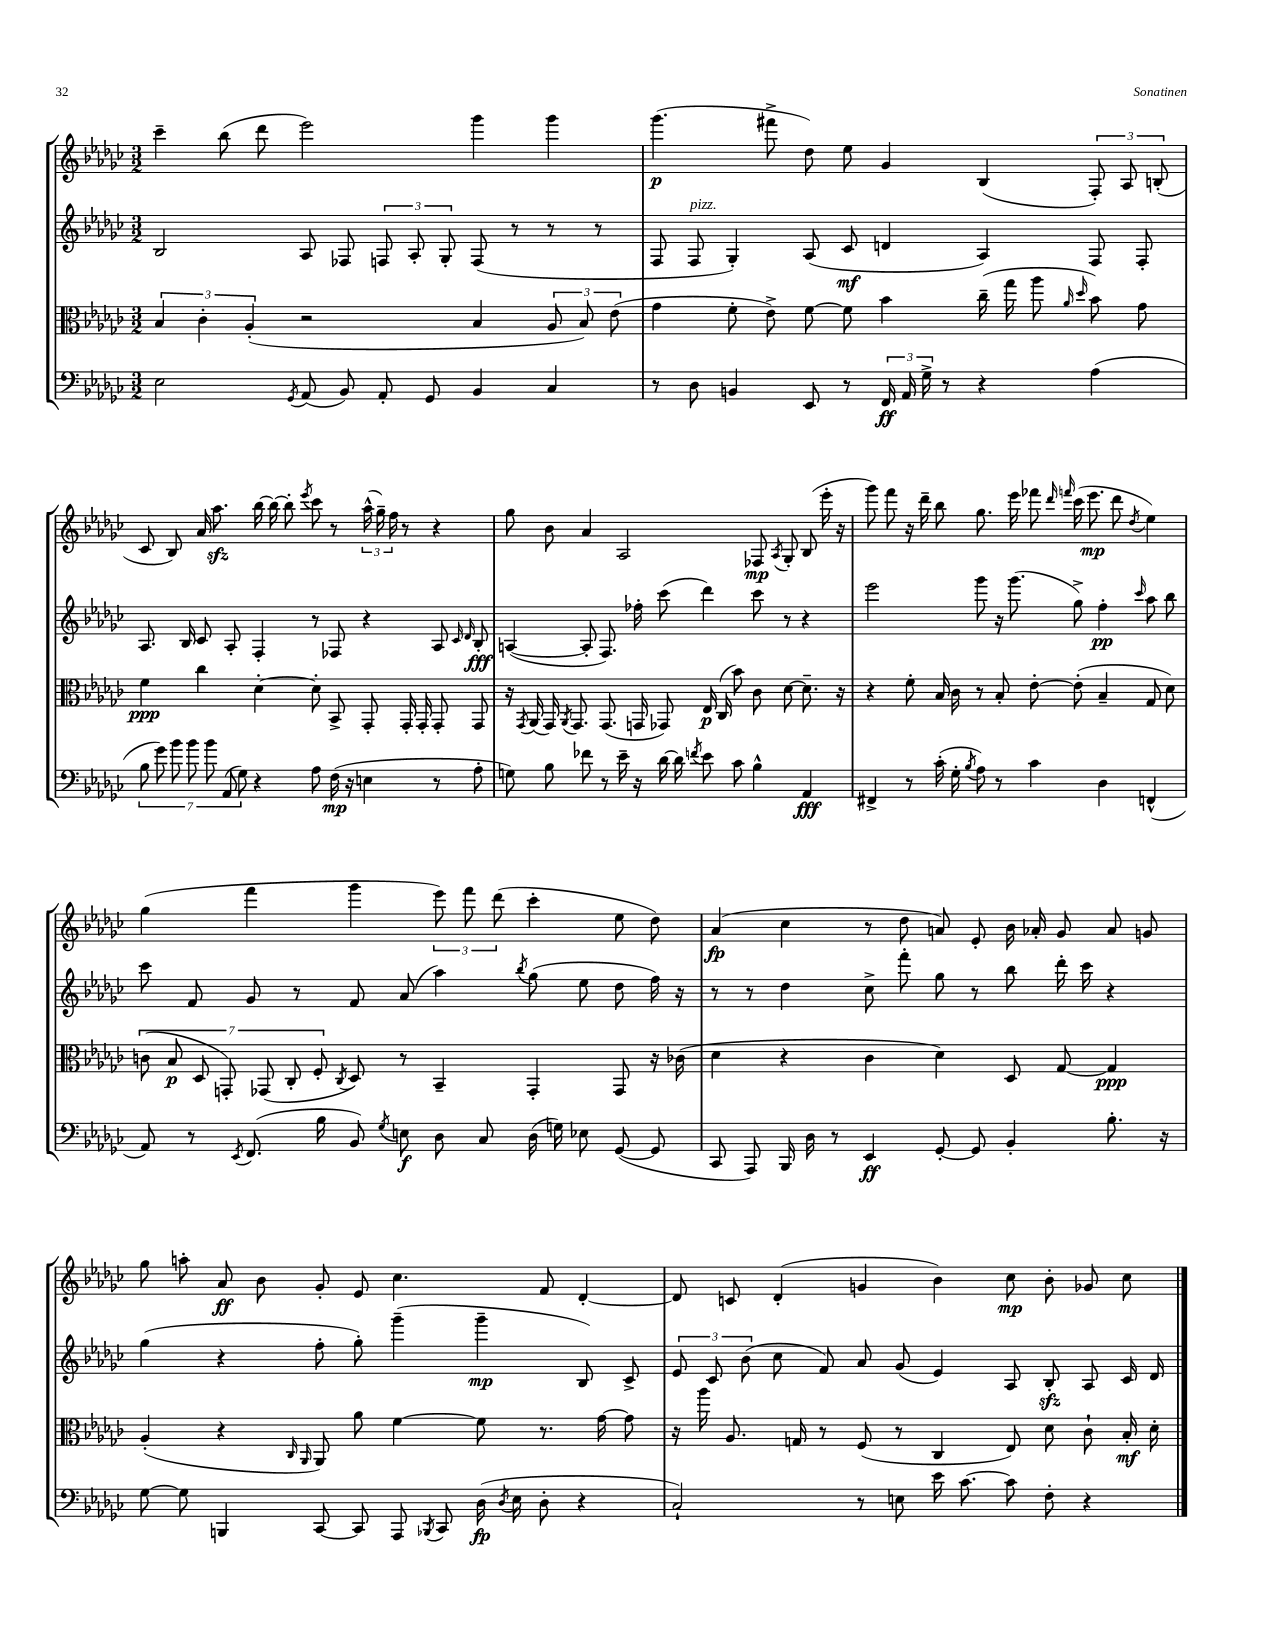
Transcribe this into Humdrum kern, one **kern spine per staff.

**kern	**kern	**kern	**kern
*staff4	*staff3	*staff2	*staff1
*clefF4	*clefC3	*clefG2	*clefG2
*k[b-e-a-d-g-c-]	*k[b-e-a-d-g-c-]	*k[b-e-a-d-g-c-]	*k[b-e-a-d-g-c-]
*M3/2	*M3/2	*M3/2	*M3/2
2E-	6B-	2B-	4ccc-~
.	6c-'	.	.
.	.	.	(8bb-
.	(6A-'	.	.
.	.	.	8ddd-
8qGG-	.	.	.
(8AA-	2r	8A-	2eee-)
8BB-)	.	8F-	.
8AA-'	.	12F	.
.	.	12A-'	.
8GG-	.	.	.
.	.	12G-'	.
4BB-	4B-	(8F	4ggg-
.	.	8r	.
4C-	12A-	8r	4ggg-
.	12B-)	.	.
.	.	8r	.
.	(12e-	.	.
=	=	=	=
8r	4g-	8F	(4.ggg-
8D-	.	8F	.
4BB	8f'	4G-')	.
.	8e-^)	.	8fff#^
8EE-	[8f	(8A-	8dd-)
8r	8f]	8c-	8ee-
24FF	4b-	4d	4g-
24AA-	.	.	.
24G-^	.	.	.
8r	.	.	.
4r	(16cc-~	4A-)	(4B-
.	16gg-	.	.
.	8aa-	.	.
.	16qqa-	.	.
.	16qqdd-	.	.
(4A-	8b-)	8F	12F')
.	.	.	12A-
.	8g-	8F'	.
.	.	.	(12B'
=	=	=	=
14B-	4f	8.A-	8c-
14g-)	.	.	.
.	.	.	8B-)
14b-	.	.	.
.	.	16B-	.
14b-	.	.	.
.	4cc-	8c-	16a-
14b-	.	.	.
.	.	.	8.aa-
(14AA-	.	.	.
.	.	8A-'	.
14G-)	.	.	.
4r	[4d-'	4F'	[16bb-
.	.	.	16bb-_
.	.	.	8bb-']
.	.	.	8qeee-
8A-	8d-']	8r	8ccc-
(16F	8BB-^	8F-	8r
16r	.	.	.
4E	8GG-'	4r	(24aa-^^
.	.	.	24gg-~)
.	.	.	24ff
.	16GG-'	.	8r
.	16GG-'	.	.
8r	8GG-'	8A-	4r
.	.	16qqc-	.
.	.	16qqd-	.
8A-'	8GG-	8B-'	.
=	=	=	=
8G)	16r	([4A	8gg-
.	8qGG-	.	.
.	(16AA-	.	.
8B-	16GG-)	.	8b-
.	8qAA-	.	.
.	8.GG-	.	.
8f-	.	8A']	4a-
8r	(8.GG-	8.F)	.
16e-~	.	.	2A-
16r	16GG	16ff-'	.
[16d-	8GG-)	(8ccc-	.
16d-]	.	.	.
8qf	.	.	.
8e-	16E-	4ddd-)	.
.	(16C-	.	.
8c-	8b-)	.	.
4B-^^	8c-	8ccc-	8F-
.	.	.	8qA-
.	[8d-	8r	8G-'
4AA-	8.d-~]	4r	(8B-
.	.	.	16eee-'
.	16r	.	16r
=	=	=	=
4FF#^	4r	2eee-	8ggg-)
.	.	.	8fff
8r	8f'	.	16r
.	.	.	16ddd-~
(16c-'	16B-	.	8bb-
16G-'	16c-	.	.
8qB-	.	.	.
8A-)	8r	8ggg-	8.gg-
8r	8B-'	16r	.
.	.	(8.ggg-	16eee-
4c-	[8e-'	.	8fff-
.	.	.	16qqddd-
.	.	.	16qqfff
.	(8e-']	8gg-^)	(16ccc-
.	.	.	8.eee-
4D-	4B-~	4ff'	.
.	.	.	8ddd-
.	.	16qqccc-	8qdd-
(4FF^^	8G-	8aa-	4ee-)
.	8d-)	8bb-	.
=	=	=	=
8AA-)	(14c	8ccc-	(4gg-
.	14B-	.	.
8r	.	8f	.
.	14D-	.	.
.	14GG')	.	.
8qEE-	.	.	.
(8.FF	.	8g-	4fff
.	(14GG-	.	.
.	14C-'	.	.
.	.	8r	.
.	14F'	.	.
16B-	.	.	.
.	8qC-	.	.
8BB-)	8D-)	8f	4ggg-
8qG-	.	.	.
8E	8r	(8a-	.
8D-	4BB-~	4aa-)	12eee-)
.	.	.	12fff
8C-	.	.	.
.	.	.	(12ddd-
.	.	8qbb-	.
(16D-	4GG-'	(8gg-	4ccc-'
16G)	.	.	.
8E-	.	8ee-	.
([8GG-	8GG-	8dd-	8ee-
8GG-]	16r	16ff)	8dd-)
.	(16c-	16r	.
=	=	=	=
8CC-	4d-	8r	(4a-
8AAA-)	.	8r	.
16BBB-	4r	4dd-	4cc-
16D-	.	.	.
8r	.	.	.
4EE-	4c-	8cc-^	8r
.	.	8fff'	8dd-
[8GG-'	4d-)	8gg-	8a)
8GG-]	.	8r	8e-'
4BB-'	8D-	8bb-	16b-
.	.	.	16a-'
.	[8G-	16ddd-'	8g-
.	.	16ccc-	.
8.B-'	4G-]	4r	8a-
.	.	.	8g
16r	.	.	.
=	=	=	=
[8G-	(4A-'	(4gg-	8gg-
8G-]	.	.	8aa'
4BBB	4r	4r	8a-
.	.	.	8b-
.	16qqC-	.	.
.	16qqAA-	.	.
[8CC-	8AA-)	8ff'	8g-'
8CC-]	8a-	8gg-')	8e-
8AAA-	[4f	(4ggg-~	4.cc-
8qBBB-	.	.	.
8CC-	.	.	.
(16D-	8f]	4ggg-~	.
8qD-	.	.	.
16E-	.	.	.
8D-'	8.r	.	8f
4r	.	8B-)	[4d-'
.	[16g-	.	.
.	8g-]	8c-^	.
=	=	=	=
2C-`)	16r	12e-	8d-]
.	16aa-	.	.
.	.	12c-	.
.	8.A-	.	8c
.	.	(12b-	.
.	.	8cc-	(4d-'
.	16G	.	.
.	8r	8f)	.
8r	(8F	8a-	4g
8E	8r	(8g-	.
16e-	4C-	4e-)	4b-)
[8.c-	.	.	.
8c-]	8E-)	8A-	8cc-
8F'	8d-	8B-'	8b-'
4r	8c-`	8A-	8g-
.	16B-'	16c-	8cc-
.	16d-'	16d-	.
==	==	==	==
*-	*-	*-	*-
